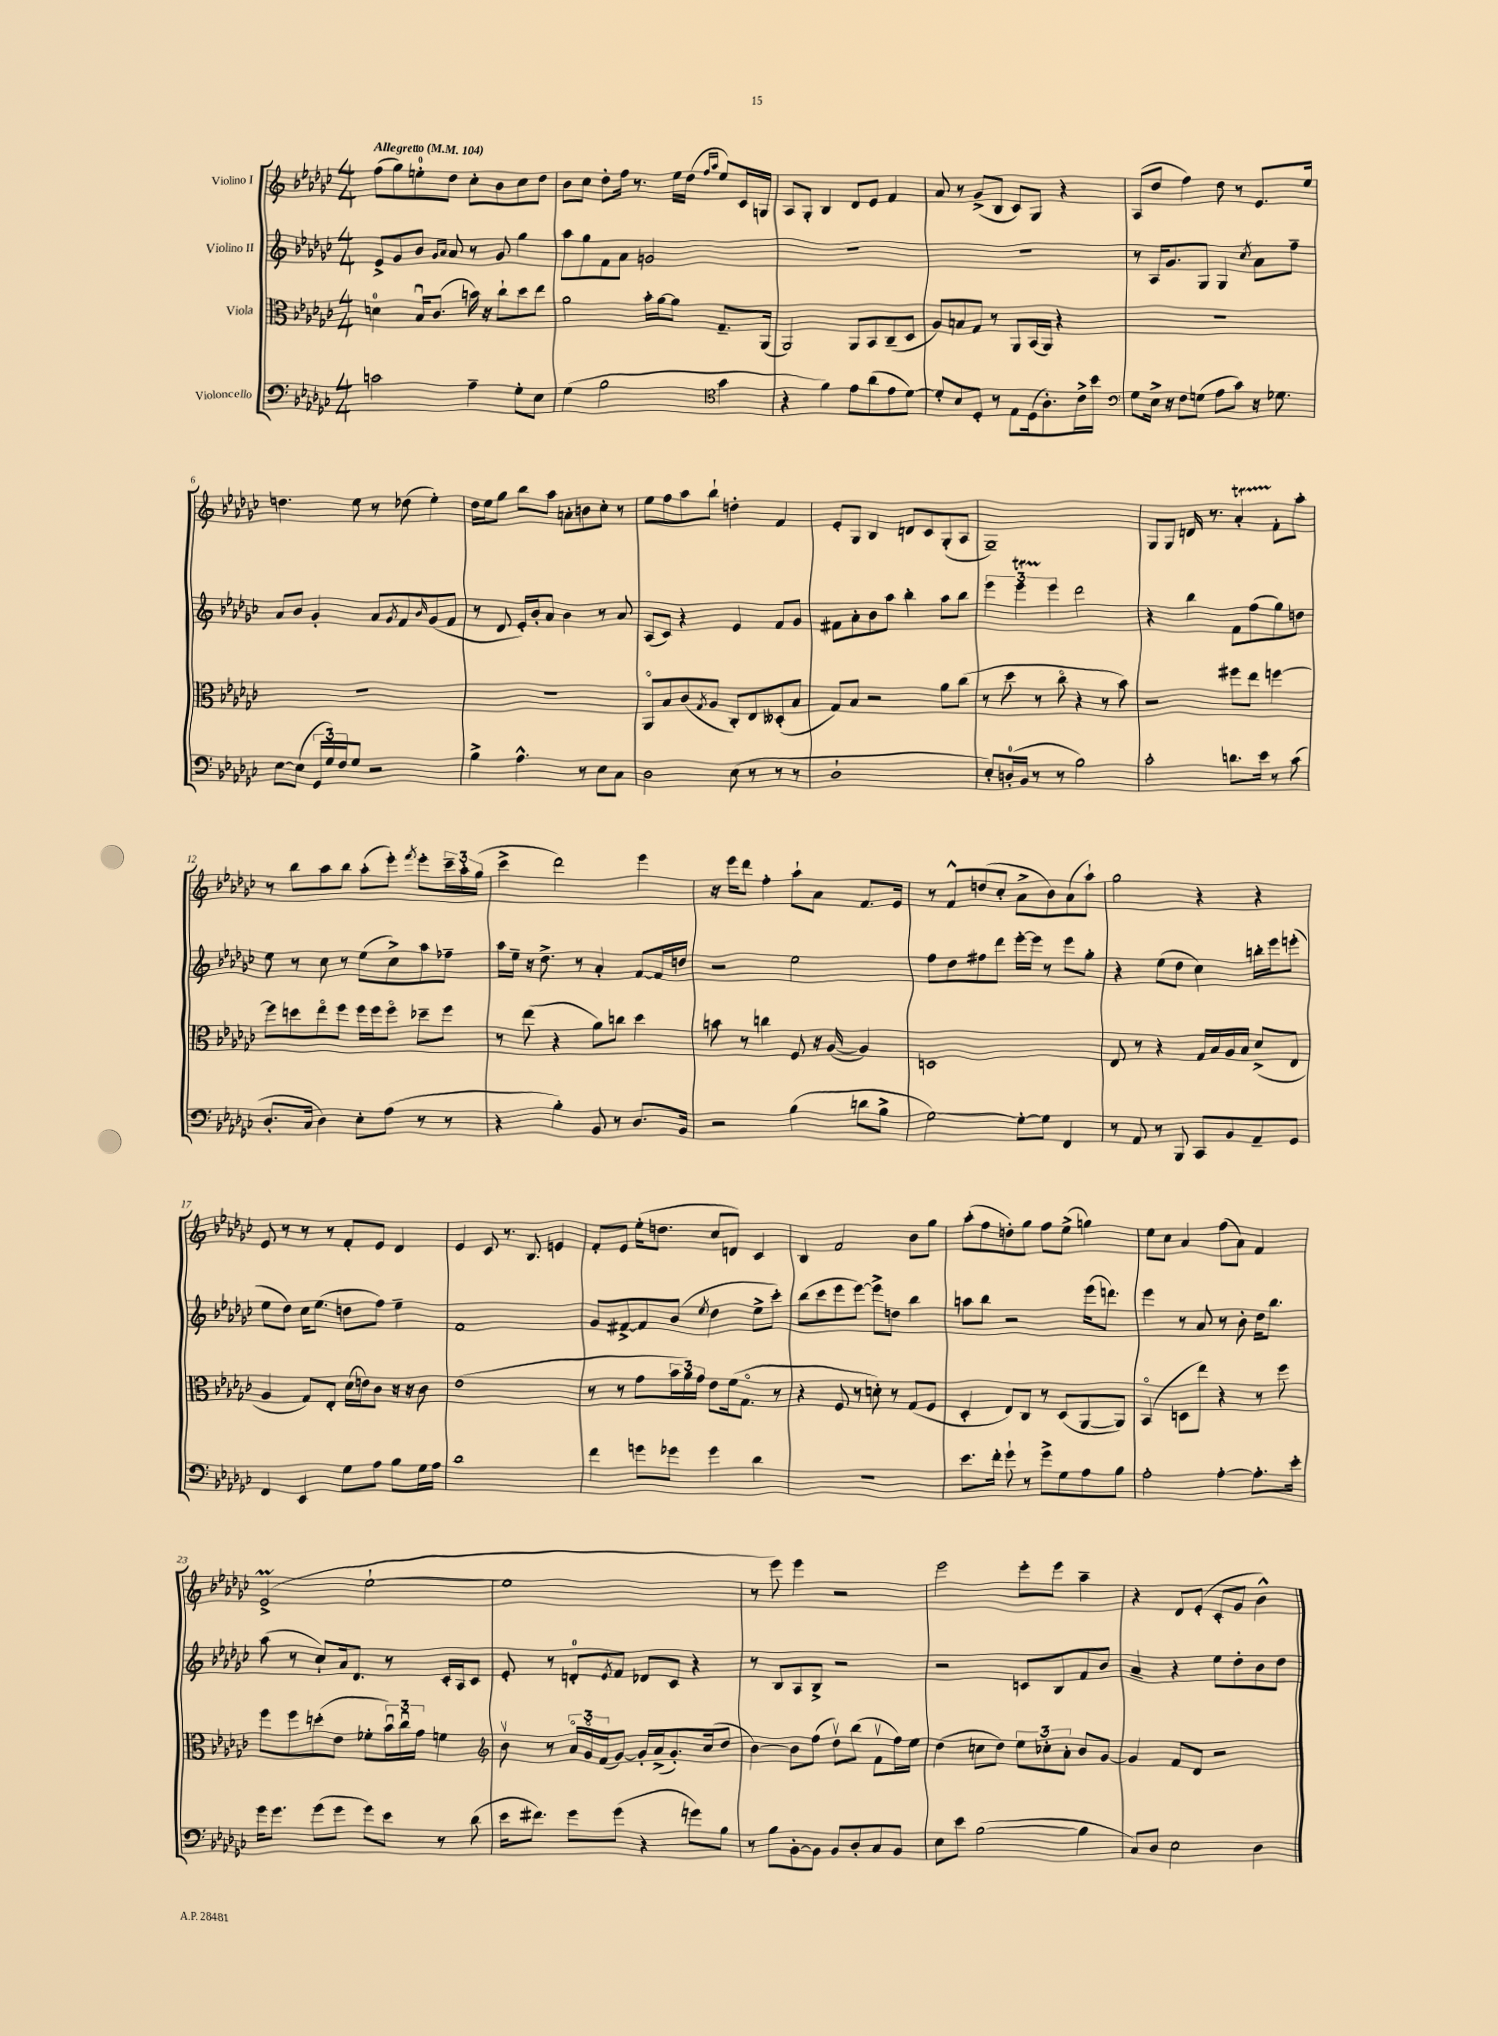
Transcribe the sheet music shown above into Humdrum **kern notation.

**kern	**kern	**kern	**kern
*part4	*part3	*part2	*part1
*staff4	*staff3	*staff2	*staff1
*I"Violoncello	*I"Viola	*I"Violino II	*I"Violino I
*clefF4	*clefC3	*clefG2	*clefG2
*k[b-e-a-d-g-c-]	*k[b-e-a-d-g-c-]	*k[b-e-a-d-g-c-]	*k[b-e-a-d-g-c-]
*M4/4	*M4/4	*M4/4	*M4/4
*MM104	*MM104	*MM104	*MM104
=1	=1	=1	=1
!	!	!	!LO:TX:a:B:t=Allegretto
2cn\	4dn\	8e-^/L	(8ff\L
.	.	8g-/	8gg-\)
.	16B-u/KL	8b-/J	8een'\
.	(8.c-/J	.	.
.	.	16qqg-/LL	.
.	.	16qqa-/JJ	.
.	.	8a-/	8dd-\J
4A-~\	16bn\)	8r	8cc-'\L
.	16r	.	.
.	8cc-`\L	8g-/	8b-\
8G-'\L	8dd-\	4gg-\	8cc-\
8E-\J	8ee-\J	.	8dd-\J
=2	=2	=2	=2
(4G-\	2a-\	8aa-\L	8b-\L
.	.	8gg-\	8cc-\J
2B-\	.	8f\	8dd-'\L
.	.	8a-\J	16ff\Jk
.	.	.	8.r
.	16b-'\LL	2gn/	.
.	[16a-\J	.	.
.	8a-\J]	.	16ee-\LL
.	.	.	(16dd-\JJ
*clefC4	*	*	*
.	.	.	16qqff/LL
.	.	.	16qqaa-/JJ
4g-\	8.G-~/L	.	8ee-/L)
.	.	.	16c-/L
.	(16AA-/Jk	.	16Gn/JJ
=3	=3	=3	=3
4r	2AA-/)	1r	8A-/L
.	.	.	8G-'/J
4f\)	.	.	4B-/
8e-\L	8AA-/L	.	8d-/L
(8a-\	8BB-/	.	8e-/J
8e-\	(8C-~/	.	4f/
[8d-\J)	8D-/J	.	.
=4	=4	=4	=4
8d-'/L]	8A-/L)	1r	8a-/
8B-/	8Bn/	.	8r
8D-'/J	8G-/J	.	(8g-^/L
8r	8r	.	8B-/J
8E-\L	8AA-/L	.	8c-/L)
(16D-\k	(16BB-/L	.	8G-/J
8.A-'\)	16AA-/JJ)	.	.
.	4r	.	4r
16c-^\L	.	.	.
16b-\JJ	.	.	.
=5	=5	=5	=5
*clefF4	*	*	*
8G-\L	1r	8r	(8A-/L
16E-^\Jk	.	16A-/KL	8dd-/J
16r	.	8.g-/	.
8F\L	.	.	4ff\)
(8Gn\J	.	8G-/J	.
8A-\L	.	4G-/	8dd-\
8c-\J)	.	.	8r
.	.	8qcc-/	.
16r	.	8a-\L	8.e-/L
8.G-X\	.	.	.
.	.	8ff~\J	.
.	.	.	16ee-/Jk
!!LO:LB:g=z
=6	=6	=6	=6
[8E-\L	1r	8a-/L	4.ddn\
(8E-\J]	.	8b-/J	.
24GG-/LL	.	4g-'/	.
24G-/)	.	.	.
24F/J	.	.	.
8G-/J	.	.	8ee-\
2r	.	8a-/L	8r
.	.	8qg-/	.
.	.	8f/	(8dd-X\
.	.	16qqb-/	.
.	.	(8g-/	4ee-'\)
.	.	8f/J	.
=7	=7	=7	=7
4B-^\	1r	8r	16dd-\LL
.	.	.	16ee-\J
.	.	8d-/	8gg-\J
4.A-^^\	.	16e-'/LL)	8bb-\L
.	.	16b-'/J	.
.	.	8a-/J	8aa-\J
.	.	4b-\	8an'\L
8r	.	.	8bn\
8E-\L	.	8r	8cc-'\J
8C-\J	.	8a-/	8r
=8	=8	=8	=8
2D-\	8AA-/L	(8A-/L	8ee-\L
.	8B-/	8c-/J)	8ff\
.	(8c-/	4r	8aa-\
.	8qG-/	.	.
.	8A-/J	.	8bb-`\J
(8E-\	8C-'/L)	4e-/	4ddn'\
8r	8E-/	.	.
8r	(8D--X'/	8f/L	4f/
8r	8B-/J	8g-/J	.
=9	=9	=9	=9
1D-`	8G-/L)	8f#X\L	8e-'/L
.	8B-/J	8a-'\	8G-/J
.	2r	8b-\	4B-/
.	.	8aa-\J	.
.	.	4bb-'\	8dn/L
.	.	.	8c-/
.	8a-\L	8aa-\L	(8G-'/
.	(8cc-\J	8bb-\J	8A-/J
=10	=10	=10	=10
8E-'/L)	8r	6eee-\	1G-~)
(16Dn'/L	8dd-\	.	.
.	.	6eee-T\	.
16BB-/JJ	.	.	.
8r	8r	.	.
.	.	6eee-\	.
8r	8cc-\	.	.
2B-\)	4r	2ddd-\	.
.	8r	.	.
.	8b-\)	.	.
=11	=11	=11	=11
2c-'\	2r	4r	8G-/L
.	.	.	8G-/J
.	.	4bb-\	16dn/
.	.	.	8.r
8.dn\L	8ff#X\L	8f\L	4a-T'/
.	8ee-\J	(8ff\	.
16e-\Jk	.	.	.
8r	[4ffn\	8gg-\)	8f'\L
(8c-\	.	8ddn\J	8aa-'\J
!!LO:LB:g=z
=12	=12	=12	=12
8.D-'/L	8ff\L]	8ee-\	8r
.	8ddn\	8r	8bb-\L
16C-/Jk	.	.	.
4D-\)	8ee-\	8cc-\	8aa-\
.	8ff\J	8r	8bb-\J
8E-'\L	16ff\LL	(8ee-\L	(8aa-'\L
.	16ff\J	.	.
(8A-\J	8ff\J	8cc-^\)	8eee-'\J)
.	.	.	8qfff/
8r	8dd-X~\L	8aa-\	8eee-'\L
8r	8ff\J	8ff-X~\J	24ccc-~\L
.	.	.	24aa-'\
.	.	.	(24gg-\JJ
=13	=13	=13	=13
4r	8r	16aa-\LL	4ccc-^\
.	.	16ee-~\JJ	.
.	(8ee-\	16r	.
.	.	8.dd-^\	.
4B-'\)	4r	.	2ddd-\)
.	.	8r	.
8BB-/	8a-\L)	4a-'/	.
8r	8ccn\J	.	.
8.D-/L	4dd-\	[8f/L	4eee-\
.	.	16f/L]	.
16BB-/Jk	.	16ddn/JJ	.
=14	=14	=14	=14
2r	8bn\	2r	16r
.	.	.	16eee-\KL
.	8r	.	8ddd-\J
.	4ccn\	.	4ff'\
(4B-\	8F/	2ee-\	8aa-`\L
.	16r	.	8a-\J
.	([16A-/	.	.
8dn\L	4A-/])	.	8.f/L
8B-^\J	.	.	.
.	.	.	16e-/Jk
=15	=15	=15	=15
[2G-\)	1Dn	8ff\L	8r
.	.	8dd-\	8f^^/L
.	.	8ff#X\	(8ddn/
.	.	8ddd-\J	8cc-'/J
8G-'\L_	.	[16eee-'\LL	8a-^\L
.	.	16eee-\JJ]	.
8G-\J]	.	8r	8b-\)
4FF/	.	8eee-\L	(8a-\
.	.	8gg-'\J	8aa-`\J)
=16	=16	=16	=16
8r	8E-/	4r	2gg-\
8AA-/	8r	.	.
8r	4r	(8ee-\L	.
8BBB-/	.	8dd-\J	.
8CC-/L	16G-/LL	4cc-\)	4r
.	16B-/	.	.
8BB-/	16A-/	.	.
.	16B-/JJ	.	.
8AA-~/	(8d-^/L	16bbn'\LL	4r
.	.	16eee-\J	.
8GG-/J	8E-/J	(8eeen'\J	.
!!LO:LB:g=z
=17	=17	=17	=17
4FF/	4A-/	8ee-\L	8e-/
.	.	8dd-\J)	8r
4EE-/	8G-/L)	16cc-\KL	8r
.	.	(8.ee-\J	.
.	8E-'/J	.	8r
8G-\L	(16d-\LL	8ddn\L	8f'/L
.	16en\J)	.	.
8A-\J	8c-\J	8ff\J)	8e-/J
8B-\L	16r	4ee-~\	4d-/
.	16r	.	.
16G-\L	8c-\	.	.
16A-\JJ	.	.	.
=18	=18	=18	=18
1d-	(1e-	1f	4e-/
.	.	.	8c-/
.	.	.	8.r
.	.	.	8.B-/
.	.	.	4en/
=19	=19	=19	=19
4f\	8r	8g-/L	8f'/L
.	8r	[8f#X^/	8e-/J
8gn\L	8g-\L	8f#/]	(16ee-'\KL
.	.	.	8.ddn\J
8g-X\J	24b-\L	(8b-/J	.
.	24a-\)	.	.
.	24g-\JJ	.	.
.	.	8qee-/	.
4g-\	8e-\L	4dd-\	8cc-/L
.	(16f\k	.	8dn/J)
.	8.G-\J	.	.
4d-\	.	8ee-^\L	4c-/
.	8r	8ccc-'\J)	.
=20	=20	=20	=20
1r	4r	(8bb-\L	4B-/
.	.	8ccc-\	.
.	8F/	8eee-\	2f/
.	8r	[8eee-\J)	.
.	8dn'\)	8eee-^\L]	.
.	8r	8ddn\J	.
.	(8G-/L	4bb-\	8b-\L
.	8F/J	.	8gg-\J
=21	=21	=21	=21
8.e-\L	4D-'/	8aan\L	(8aa-'\L
.	.	8bb-\J	8ff\
16f'\Jk	.	.	.
8g-`\	8E-/L)	2r	8ddn'\)
8r	8C-/J	.	8gg-\J
8g-^\L	8r	.	8ff\L
8G-\	(8D-/L	.	(8ee-^\J
8A-\	[8AA-/	(16eee-\KL	4ggn\)
.	.	8.dddn\J)	.
8B-\J	8AA-/J])	.	.
=22	=22	=22	=22
2A-'\	(4BB-/	4eee-\	8ee-\L
.	.	.	8cc-\J
.	8Dn\L	8r	4a-/
.	8ee-\J)	8a-/	.
[4A-'\	4r	8r	(8ff\L
.	.	8b-'\	8a-\J)
8.A-'\L]	8r	16dd-\KL	4f/
.	.	8.bb-\J	.
.	8ff\	.	.
16e-'\Jk	.	.	.
!!LO:LB:g=z
=23	=23	=23	=23
16g-\KL	8ff\L	(8aa-\	(2e-M^/
8.g-\J	.	.	.
.	8ff\	8r	.
(8g-\L	(8ddn'\	8cc-`/L)	.
8g-\J	8e-\J	16a-/k	.
.	.	8.d-/J	.
8g-\L)	8f-X'\L	.	[2ee-`\
8e-\J	24b-u\L)	8r	.
.	24cc-u\	.	.
.	24g-\JJ	.	.
8r	4fn\	16c-'/LL	.
.	.	16A-/J	.
(8d-\	.	8c-/J	.
=24	=24	=24	=24
*	*clefG2	*	*
16e-\KL	8b-v\	8e-'/	1ee-]
8.f#X\J)	.	.	.
.	8r	8r	.
8g-\L	24a-/LL	8dn'/L	.
.	24g-/	.	.
.	(24f/J	.	.
.	.	8qe-/	.
(8g-\J	[8g-/J)	8f/J	.
4r	16g-'/LL]	8d-X/L	.
.	(16a-^/J	.	.
.	8.g-'/)	8c-/J	.
8gn\L)	.	4r	.
.	(16cc-/k	.	.
8B-\J	8dd-/J	.	.
=25	=25	=25	=25
8r	[4b-\)	8r	8r
8B-\L	.	8B-/L	8eee-\)
[8BB-'\	8b-\L]	8A-/	4eee-\
8BB-\J]	(8ff\J	8B-^/J	.
8BB-/L	8dd-v\L)	2r	2r
8D-'/	(8bb-\J	.	.
8C-/	8fv\L	.	.
8BB-/J	16ff\L)	.	.
.	16ee-\JJ	.	.
=26	=26	=26	=26
8E-\L	(4dd-\	2r	2eee-\
8e-\J	.	.	.
([2B-\	8ccn\L	.	.
.	8dd-\J)	.	.
.	12ee-\L	8cn/L	8eee-'\L
.	12cc-X'\	.	.
.	.	8B-/	8eee-\J
.	12a-'\J	.	.
4B-\]	8b-/L	8f/	4aa-~\
.	[8g-/J	8b-/J	.
=27	=27	=27	=27
8C-/L)	4g-/]	4a-~/	4r
8D-/J	.	.	.
2E-\	8f/L	4r	8d-/L
.	8d-/J	.	(8e-'/J
.	2r	8ee-\L	8c-'/L
.	.	8dd-'\	8g-/J
4D-\	.	8b-\	4b-^^\)
.	.	8dd-\J	.
==	==	==	==
*-	*-	*-	*-
